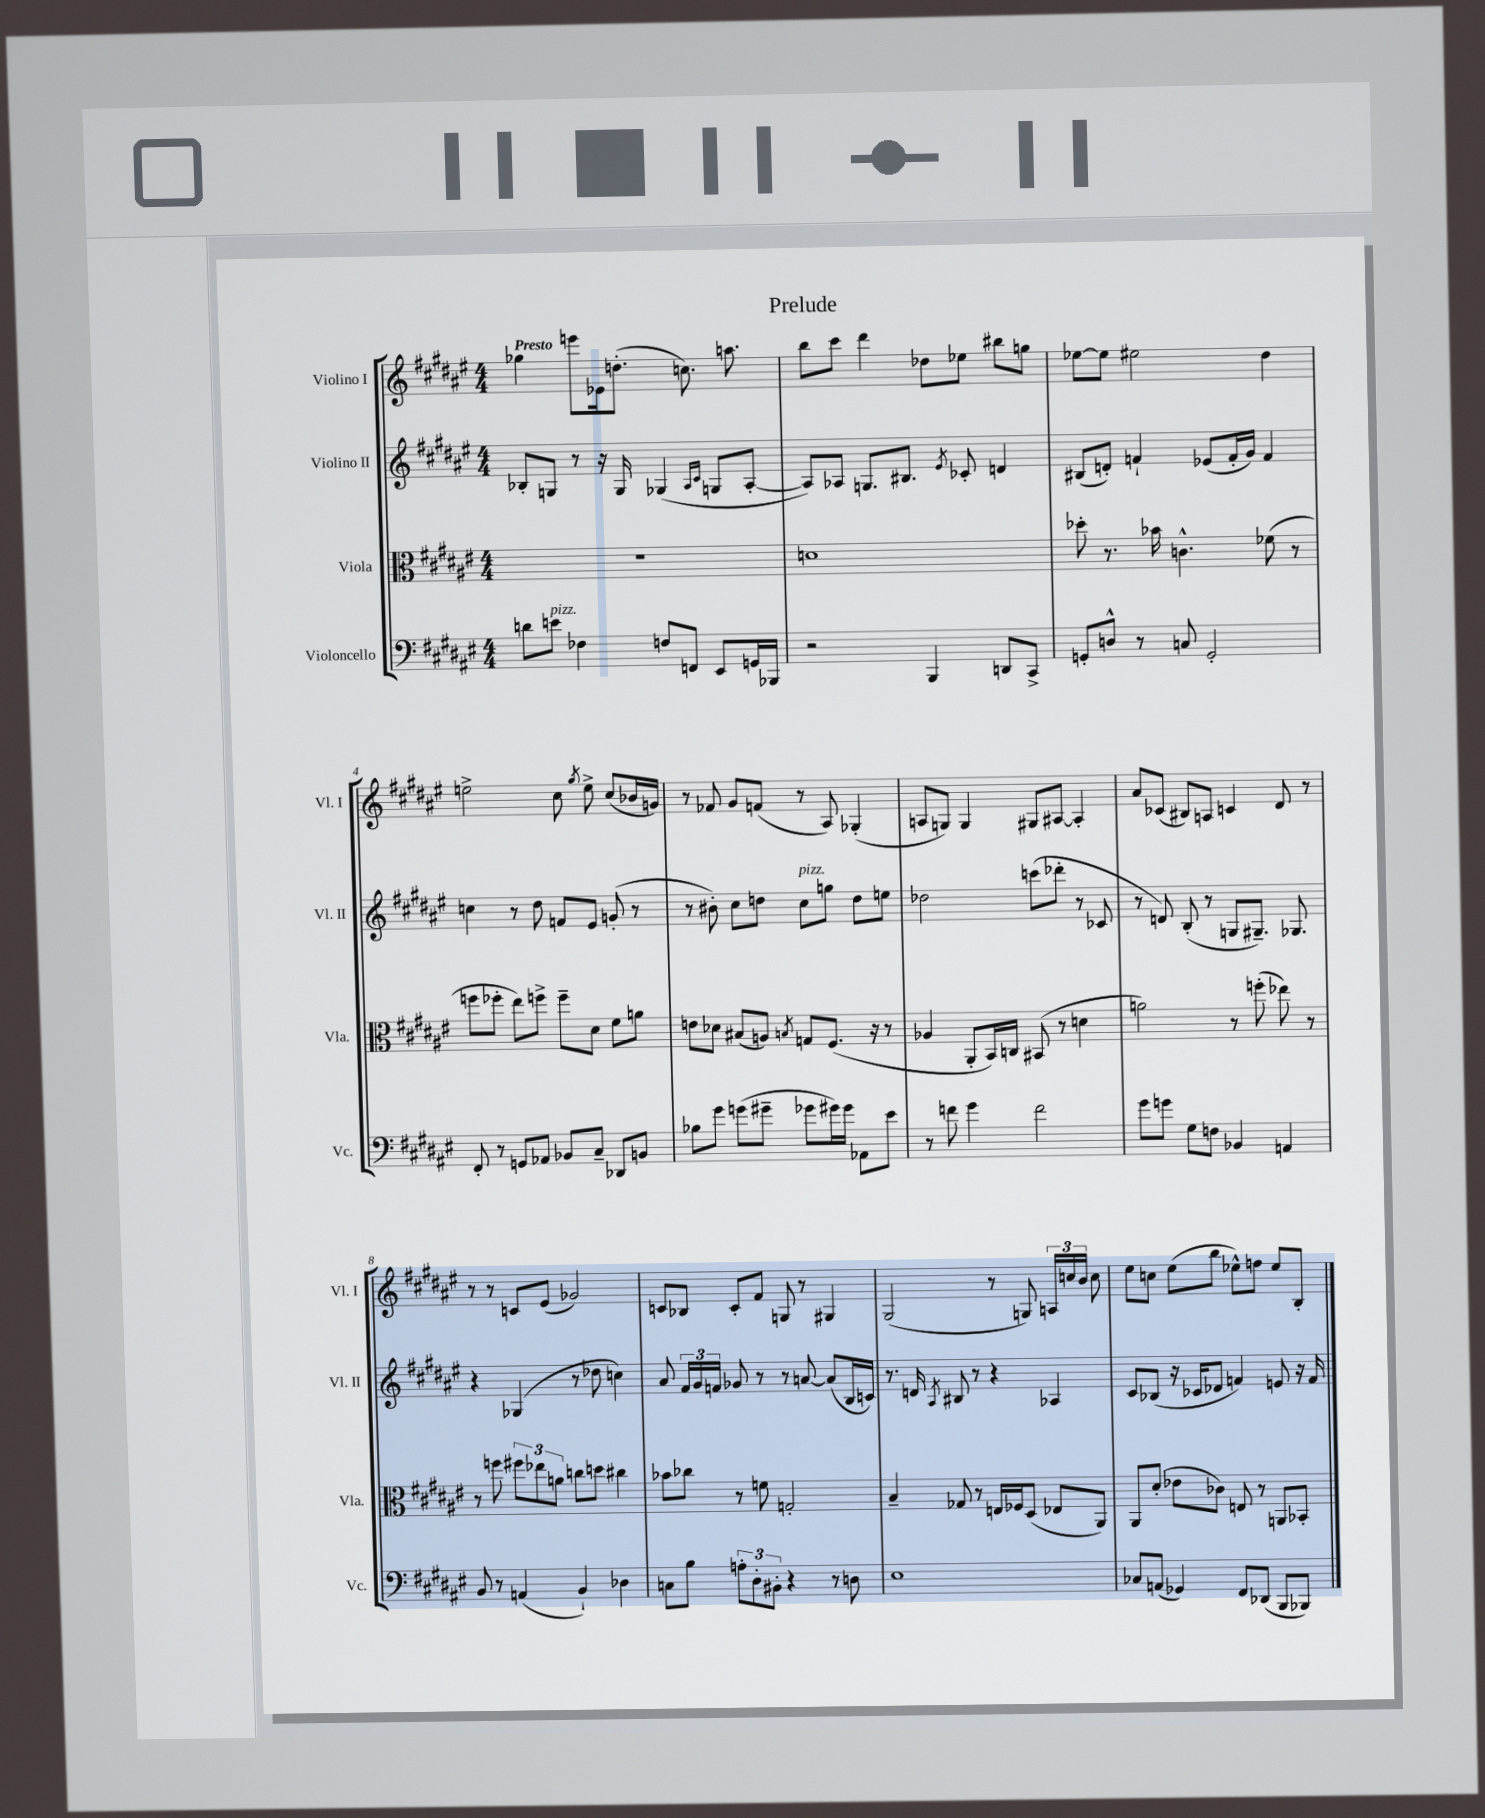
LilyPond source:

\header { title = "Prelude" }
<<
\new StaffGroup <<
\new Staff = "s0" \with { instrumentName = "Violino I" shortInstrumentName = "Vl. I" } {
    \clef treble \key fis \major \numericTimeSignature \time 4/4 \tempo "Presto"
    \autoBeamOff ges''4 e'''8[ ees'16 d''8.]-.( c''8.) a''8. |
    b''8[ cis'''8] dis'''4 des''8[ ees''8] bis''8[ g''8] |
    ees''8[~ ees''8] eis''2 dis''4 |
    e''2-> cis''8 \acciaccatura { gis''8 } e''8-> cis''8[( bes'16 g'16]) |
    r8 fes'8 gis'8[ f'8]( r8 ais8) ges4-.( |
    a8[ g8]) g4 gis8[ ais8]~ ais4-. |
    ais'8[ ces'8]( bis8[) a8] c'4 dis'8 r8 |
    r8 r8 c'8[ eis'8]( ges'2) |
    c'8[ bes8] c'8[-. fis'8] g8 r8 gis4 |
    gis2( r8 g8) \tuplet 3/2 { a16[ c''16 b'16] } c''8 |
    eis''8[ c''8] eis''8[( b''8] ees''8[-^) f''8] ees''8[ b8]-. \bar "|." |
}
\new Staff = "s1" \with { instrumentName = "Violino II" shortInstrumentName = "Vl. II" } {
    \clef treble \key fis \major \numericTimeSignature \time 4/4
    \autoBeamOff bes8[-. g8] r8 r16 g16 ges4( \grace { ais16[ cis'16] } g8[ ais8]~-. |
    ais8[) aes8] g8.[ bis8.] \acciaccatura { eis'8 } ces'8-. d'4 |
    bis8[( d'8]-.) f'4-! ees'8[( f'16-. gis'16]) f'4 |
    c''4 r8 dis''8 f'8[ eis'8] g'8-.( r8 |
    r8 bis'8-.) cis''8[ d''8] cis''8[^\markup { \italic "pizz." } g''8] d''8[ e''8] |
    des''2 c'''8[( des'''8]-. r8 ces'8 |
    r8 d'8) b8-.( r8 g8[ gis8.]--) ges8. |
    r4 ges4( r8 des''8 c''4) |
    ais'8 \tuplet 3/2 { fis'16[ gis'16 f'16] } ges'8 r8 r8 a'8~ a'8[( b16 c'16]) |
    r8. d'16 \acciaccatura { ais8 } bis8 r8 r4 aes4 |
    cis'8[ bes8]( r16 ces'16[ des'8] f'4) e'8 r16 f'16 \bar "|." |
}
\new Staff = "s2" \with { instrumentName = "Viola" shortInstrumentName = "Vla." } {
    \clef alto \key fis \major \numericTimeSignature \time 4/4
    \autoBeamOff r1 |
    d'1 |
    des''8-. r8. bes'16 c'4.-^ fes'8( r8 |
    f''8[ fes''8]-. eis''8[) f''8]-> f''8[-- dis'8] fis'8[ a'8] |
    e'8[ des'8] bis8[( a8]) \acciaccatura { b8 } g8[ fis8.]( r16 r8 |
    aes4 ais,8[-. b,16) c16] bis,8( r8 d'4 |
    a'2) r8 f''8-.( ees''8) r8 |
    r8 f''8 \tuplet 3/2 { fis''8[ ees''8 a'8] } c''8[ d''8] cis''4 |
    bes'8[ ces''8] r8 f'8 g2-. |
    b4-- ges8 r8 e16[ fes16 dis8]( ees8[ ais,8]) |
    ais,8[ dis'8]-.( ees'8[ ces'8]) e8 r8 a,8[ bes,8]-. \bar "|." |
}
\new Staff = "s3" \with { instrumentName = "Violoncello" shortInstrumentName = "Vc." } {
    \clef bass \key fis \major \numericTimeSignature \time 4/4
    \autoBeamOff d'8[ e'8]^\markup { \italic "pizz." } fes4 f8[ f,8] eis,8[ g,16 bes,,16] |
    r2 b,,4 d,8[ cis,8]-> |
    g,8[-. d8]-^ r8 c8 g,2-. |
    fis,8-. r8 g,8[ aes,8] bes,8[ cis8]-- des,8[ b,8] |
    bes8[ gis'8] g'8[( gis'8]-- ges'8[ gis'16) gis'16] aes,8[ eis'8] |
    r8 f'8 gis'4 f'2 |
    gis'8[ g'8] gis8[ f8] bes,4 a,4 |
    b,8 r8 a,4( b,4-!) des4 |
    c8[ b8] \tuplet 3/2 { a8[-. dis8-. bis,8]-. } r4 r8 d8 |
    eis1 |
    ces8[ a,8]( ges,4) fis,8[ des,8]( b,,8[ bes,,8]) \bar "|." |
}
>>
>>
